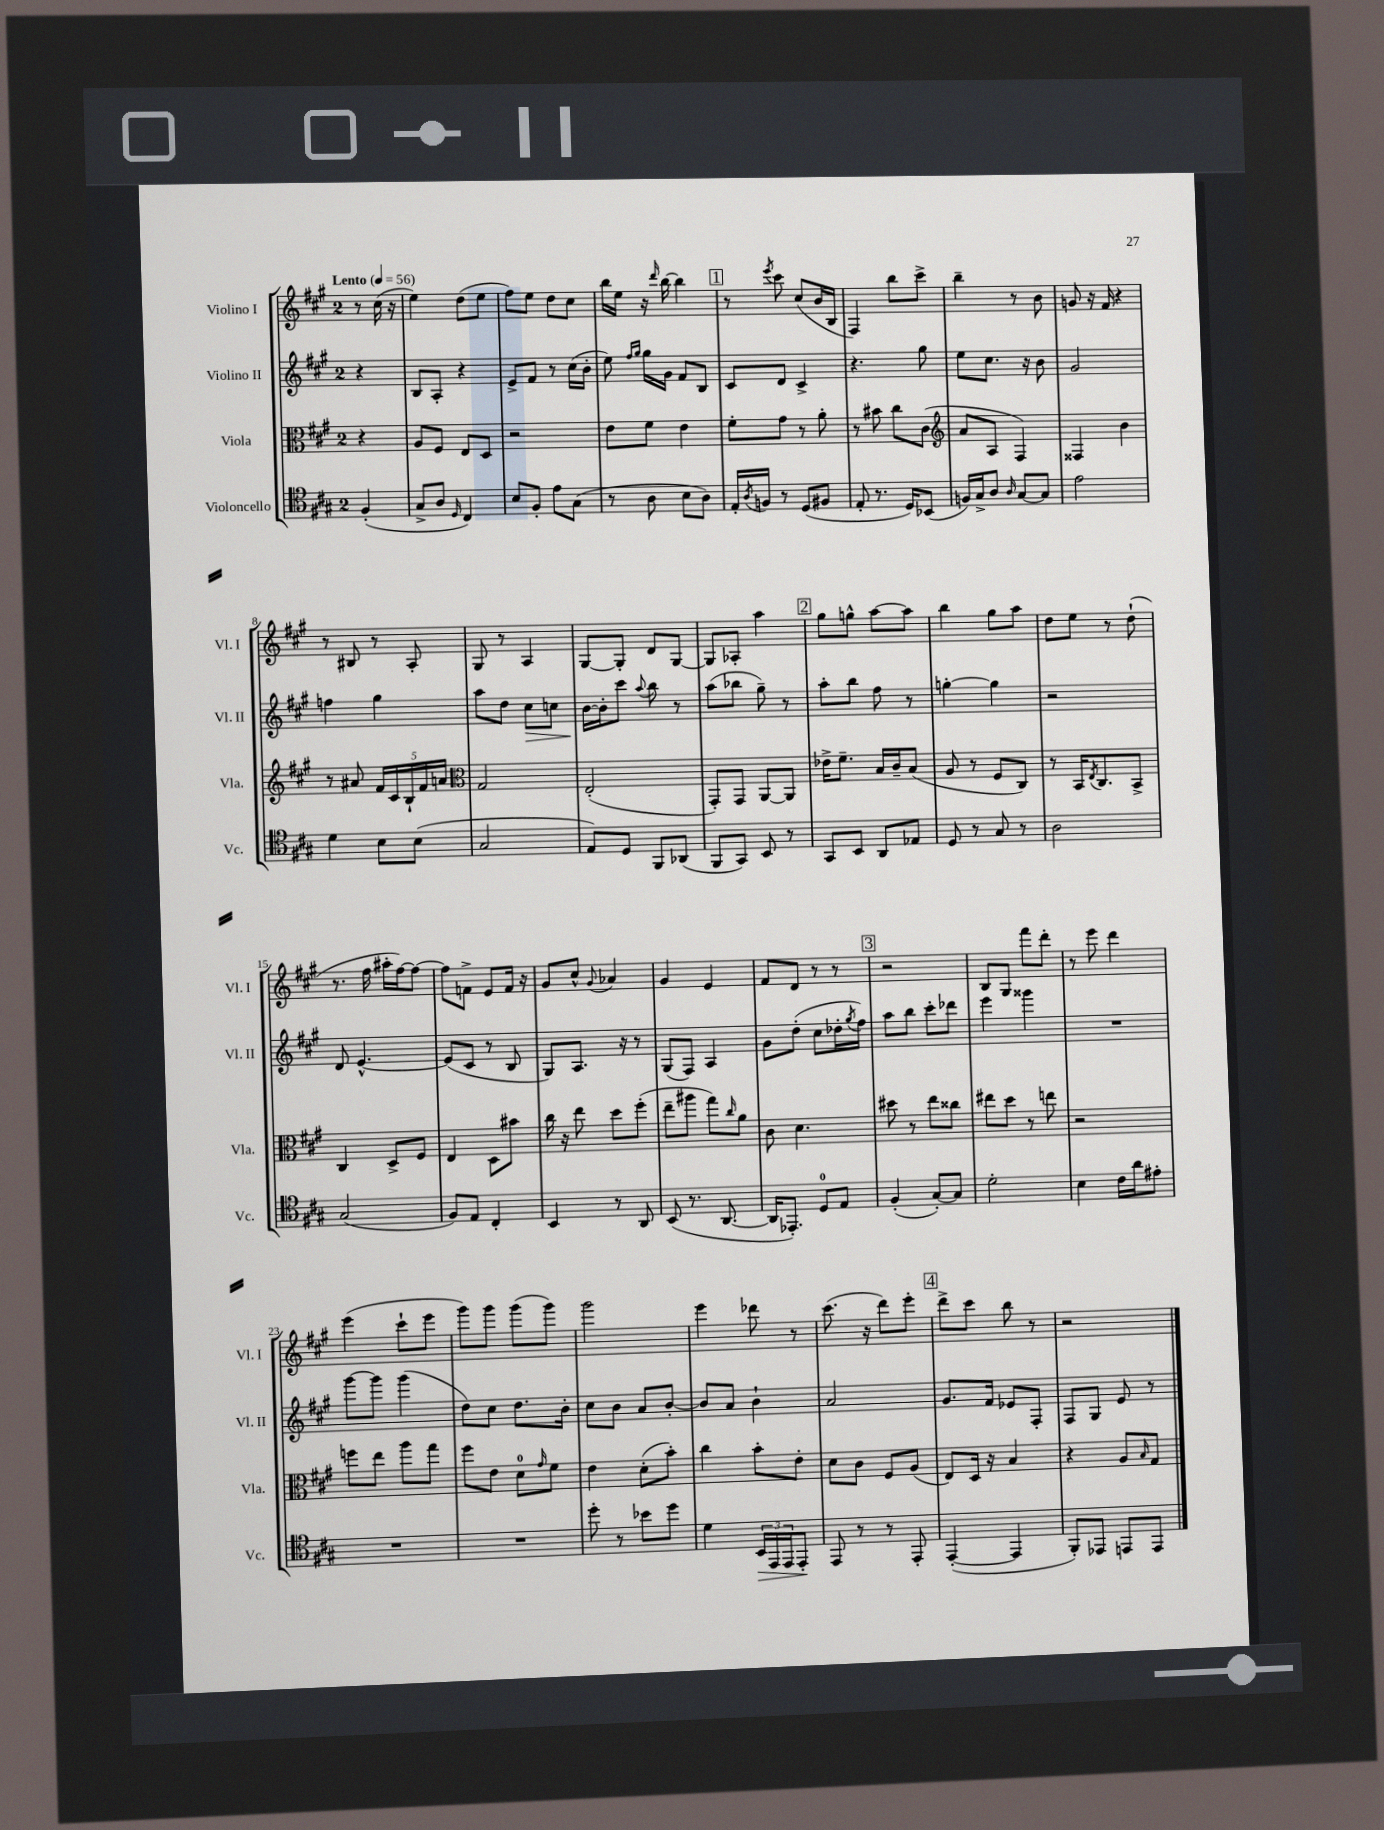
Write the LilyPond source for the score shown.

<<
\new StaffGroup <<
\new Staff = "s0" \with { instrumentName = "Violino I" shortInstrumentName = "Vl. I" } {
    \clef treble \key a \major \once \override Staff.TimeSignature.style = #'single-digit \time 2/4 \partial 4 \tempo "Lento" 4 = 56
    r8 cis''16( r16 |
    e''4) d''8( e''8 |
    fis''8) e''8 d''8 cis''8 |
    b''16 e''16 r16 \grace { d'''16 } b''16~ b''4 |
    \mark \markup { \box "1" } r8 \acciaccatura { e'''8 } cis'''8 cis''8( b'16 b16 |
    fis4) b''8 cis'''8-> |
    b''4-- r8 b'8 |
    g'8 r16 fis'16 r4 |
    r8 bis8 r8 a8-. |
    gis8 r8 a4 |
    gis8~ gis8-. d'8 gis8~ |
    gis8 aes8-. a''4 |
    \mark \markup { \box "2" } gis''8 g''8-^ a''8~ a''8 |
    b''4 gis''8 a''8 |
    d''8 e''8 r8 d''8-!( |
    r8. fis''16 ais''16-. fis''16~) fis''8~ |
    fis''8 f'8-> e'8 f'16 r16 |
    gis'8 cis''8-^ \appoggiatura { gis'8 } aes'4 |
    gis'4 e'4 |
    fis'8 d'8 r8 r8 |
    \mark \markup { \box "3" } r2 |
    b8 gis8 fis'''8 d'''8-. |
    r8 e'''8 d'''4 |
    e'''4( cis'''8-! e'''8 |
    gis'''8) gis'''8 gis'''8( gis'''8) |
    gis'''2 |
    e'''4 des'''8 r8 |
    cis'''8.( r16 d'''8) e'''8-. |
    \mark \markup { \box "4" } d'''8-> cis'''8 b''8 r8 |
    r2 \bar "|." |
}
\new Staff = "s1" \with { instrumentName = "Violino II" shortInstrumentName = "Vl. II" } {
    \clef treble \key a \major \once \override Staff.TimeSignature.style = #'single-digit \time 2/4 \partial 4
    r4 |
    b8 a8-. r4 |
    e'8-> fis'8 r8 cis''16( b'16-. |
    e''8) \grace { fis''16 gis''16 } gis''16 gis'16 fis'8 b8 |
    \mark \markup { \box "1" } cis'8 d'8 cis'4-> |
    r4. gis''8 |
    e''8 cis''8. r16 b'8 |
    gis'2 |
    f''4 gis''4 |
    a''8 d''8 cis''8\> c''8 |
    b'16~\! b'16-. cis'''8 \appoggiatura { a''8 } b''8 r8 |
    a''8( bes''8 gis''8--) r8 |
    \mark \markup { \box "2" } a''8-. b''8 fis''8 r8 |
    g''4~-. g''4 |
    r2 |
    d'8 e'4.~-^ |
    e'8( cis'8 r8 b8 |
    gis8) a8. r16 r8 |
    gis8( fis8) a4 |
    gis'8 d''8-.( cis''8 des''16-. \acciaccatura { gis''8 } fis''16) |
    \mark \markup { \box "3" } a''8 b''8 cis'''8-. des'''8 |
    e'''4 gisis'''4 |
    R2 |
    gis'''8~ gis'''8 gis'''4( |
    d''8) cis''8 d''8. b'16-. |
    cis''8 b'8 a'8 b'8~-. |
    b'8 a'8 b'4-! |
    a'2 |
    \mark \markup { \box "4" } gis'8. fis'16 ees'8 fis8-. |
    fis8 gis8 e'8 r8 \bar "|." |
}
\new Staff = "s2" \with { instrumentName = "Viola" shortInstrumentName = "Vla." } {
    \clef alto \key a \major \once \override Staff.TimeSignature.style = #'single-digit \time 2/4 \partial 4
    r4 |
    a8 fis8 e8 d8 |
    r2 |
    e'8 fis'8 e'4 |
    \mark \markup { \box "1" } fis'8-. gis'8 r8 a'8-. |
    r8 bis'8 cis''8 cis'8( |
    \clef treble a'8 a8 fis4) |
    fisis4 b'4 |
    r8 ais'8 \tuplet 5/4 { fis'16 cis'16 b16-! fis'16 a'16 } |
    \clef alto gis2 |
    e2-.( |
    gis,8-.) gis,8 a,8~ a,8 |
    \mark \markup { \box "2" } ees'16-> fis'8.-- b16 cis'16-- b8( |
    a8 r8 fis8 cis8) |
    r8 b,16 \acciaccatura { e8 } cis8. b,8-> |
    cis4 d8-> fis8 |
    e4 d8 bis'8 |
    cis''16 r16 e''8 d''8 fis''8-.( |
    e''8-- ais''8 gis''8) \grace { cis''16 } a'8 |
    cis'8 d'4. |
    \mark \markup { \box "3" } dis''8 r8 e''8 cisis''8 |
    eis''8 d''8 r8 e''8 |
    r2 |
    f''8 e''8 a''8 gis''8 |
    fis''8 e'8 d'8-0 \grace { gis'16 } fis'8 |
    e'4 d'8-.( b'8-.) |
    cis''4 b'8-. e'8-. |
    d'8 cis'8 fis8 a8( |
    \mark \markup { \box "4" } e8) d16 r16 b4 |
    r4 a8 \grace { b16 } gis8 \bar "|." |
}
\new Staff = "s3" \with { instrumentName = "Violoncello" shortInstrumentName = "Vc." } {
    \clef tenor \key a \major \once \override Staff.TimeSignature.style = #'single-digit \time 2/4 \partial 4
    fis4-.( |
    gis8-> a8 \grace { d16 } cis4) |
    b8 fis8-. e'8 gis8( |
    r8 a8 b8 a8) |
    \mark \markup { \box "1" } e16-. \acciaccatura { a8 } f16 r8 d8( fis8 |
    e8-. r8. d16) bes,8( |
    f16) gis16-> a8 \grace { a16 } gis8~ gis8 |
    e'2 |
    d'4 b8 b8( |
    gis2 |
    e8) d8 fis,8 aes,8( |
    fis,8 gis,8) b,8 r8 |
    \mark \markup { \box "2" } gis,8 b,8 a,8 ees8 |
    d8 r8 gis8 r8 |
    a2 |
    gis2( |
    fis8) e8 cis4-. |
    b,4 r8 a,8 |
    b,8( r8. a,8.~ |
    a,16 ees,8.-.) d8-0 e8 |
    \mark \markup { \box "3" } fis4-.( gis8~-.) gis8 |
    d'2-. |
    b4 cis'16 a'16 eis'8-. |
    R2 |
    R2 |
    d''8-. r8 bes'8 d''8 |
    d'4 \tuplet 3/2 { b,16\> e,16 e,16 } e,8-.\! |
    e,8 r8 r8 e,8-. |
    \mark \markup { \box "4" } e,4~-.( e,4 |
    fis,8-.) ees,8 e,8 e,8 \bar "|." |
}
>>
>>
